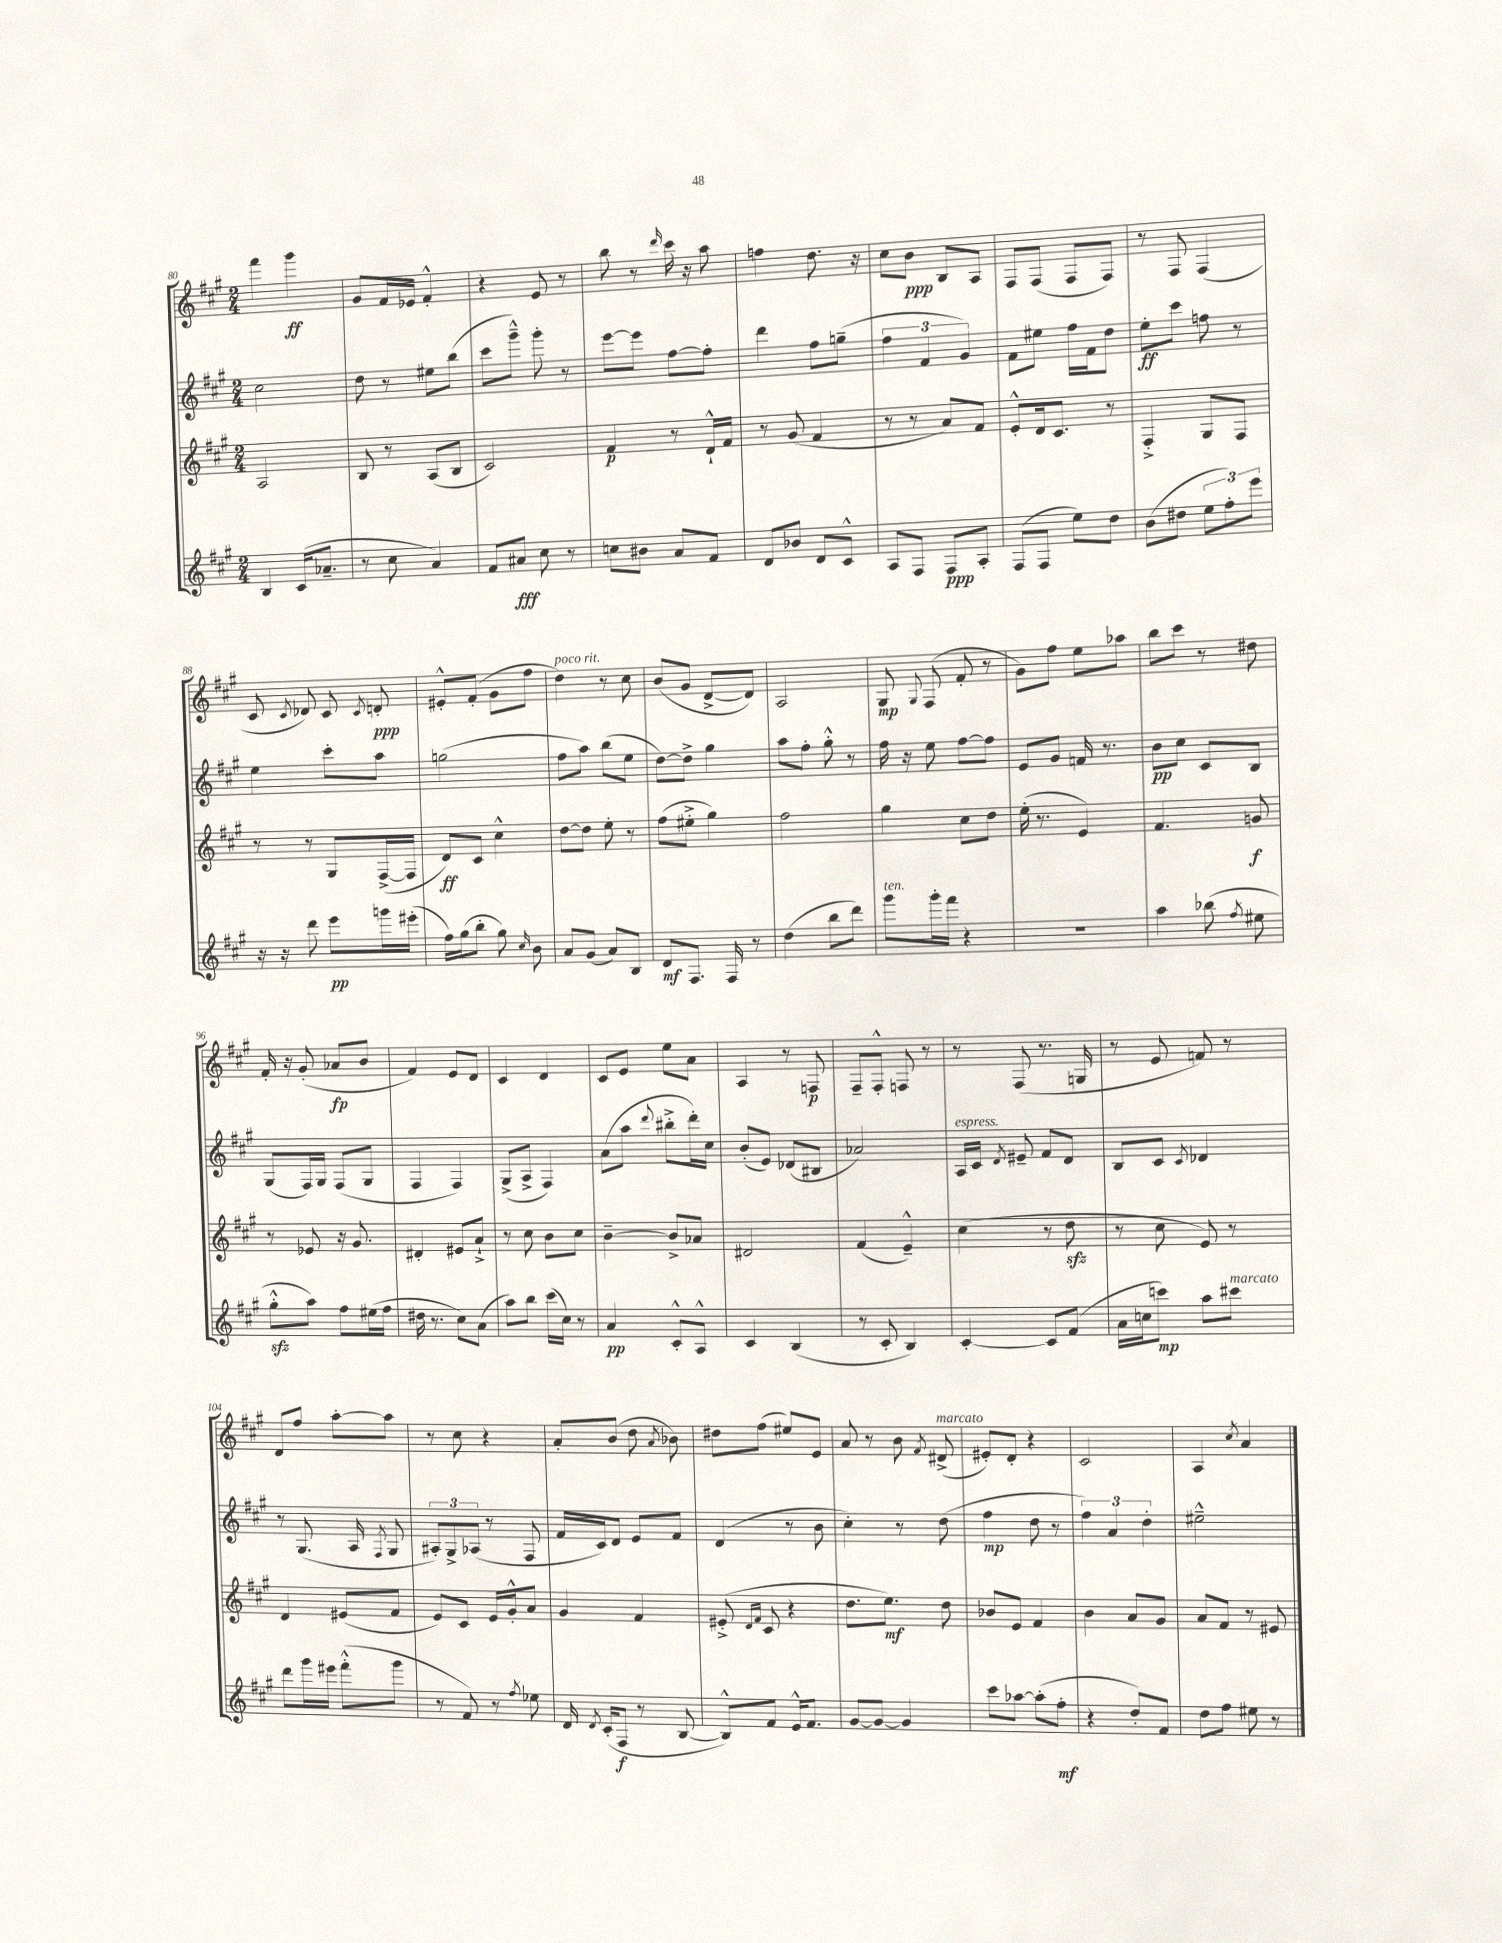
<<
\new StaffGroup <<
\new Staff = "s0" {
    \clef treble \key a \major \numericTimeSignature \time 2/4
    \autoBeamOff fis'''4 gis'''4\ff |
    gis'8[ fis'16 ees'16] fis'4-.-^ |
    r4 e'8 r8 |
    b''8 r8 \grace { d'''16 } cis'''16 r16 a''8 |
    f''4 d''8. r16 |
    cis''8[ b'8]\ppp b8[ a8] |
    fis8[ fis8]( fis8[ fis8]) |
    r8 fis8 fis4( |
    cis'8 \acciaccatura { cis'8 } des'8) cis'8 \acciaccatura { cis'8 } d'8-.\ppp |
    eis'8[-.-^ fis'8]-.( gis'8[ fis''8] |
    d''4^\markup { \italic "poco rit." }) r8 cis''8 |
    b'8[( gis'8] d'8[~-> d'8]) |
    a2 |
    gis8\mp \appoggiatura { gis8 } fis8( fis'8-. r8 |
    gis'8[) fis''8] e''8[ aes''8] |
    b''8[ cis'''8] r8 dis''8 |
    fis'16-. r16 gis'8-.( aes'8[\fp b'8] |
    fis'4) e'8[ d'8] |
    cis'4 d'4 |
    cis'8[ e'8] e''8[ a'8] |
    a4 r8 f8\p |
    fis8[-- fis8]-.-^ f8 r8 |
    r8 fis8( r8. g16 |
    r8 e'8 f'8) r8 |
    d'8[ fis''8] a''8[~-. a''8] |
    r8 cis''8 r4 |
    a'8[-. b'8]( d''8 \acciaccatura { a'8 } bes'8) |
    dis''8[ fis''8]( eis''8[) e'8] |
    a'8 r8 b'8 \acciaccatura { fis'8 } dis'8->^\markup { \italic "marcato" }( |
    eis'8[-.) d'8]-. r4 |
    cis'2 |
    a4 \acciaccatura { cis''8 } a'4 \bar "|." |
}
\new Staff = "s1" {
    \clef treble \key a \major \numericTimeSignature \time 2/4
    \autoBeamOff cis''2 |
    d''8 r8 eis''8[ b''8]( |
    cis'''8[ gis'''8]---^) gis'''8-. r8 |
    e'''8[~ e'''8] fis''8[~ fis''8]-. |
    d'''4 fis''8[ g''8]--( |
    \tuplet 3/2 { fis''4 fis'4 gis'4) } |
    fis'8[ eis''8] fis''16[ fis'16 d''8] |
    e''8[-.\ff cis'''8] f''8 r8 |
    e''4 cis'''8[-. a''8] |
    g''2( |
    fis''8[ a''8]) b''8[( e''8] |
    d''8[~) d''8]-> gis''4 |
    a''8[ fis''8]-. gis''8-.-^ r8 |
    fis''16 r16 e''8 fis''8[~ fis''8] |
    e'8[ gis'8] f'16 r8. |
    b'8[\pp cis''8] cis'8[ b8] |
    gis8[( fis16) gis16] fis8[( gis8] |
    fis4 fis4) |
    gis8[->( a8]-> fis4) |
    a'8[( a''8] \appoggiatura { d'''8 } bis''8[-.-> d'''16-.) cis''16] |
    b'8[-.( e'8]) des'8[( bis8] |
    aes'2) |
    a16[^\markup { \italic "espress." } cis'16] \acciaccatura { d'8 } eis'8-- fis'8[ d'8] |
    b8[ cis'8] \acciaccatura { cis'8 } des'4 |
    r8 gis8.( a16 \acciaccatura { fis8 } gis8 |
    \tuplet 3/2 { ais8[-.) gis8-> aes8]( } r8 fis8 |
    fis'16[ cis'16) d'8] e'8[ fis'8] |
    d'4( r8 b'8 |
    cis''4-.) r8 d''8( |
    fis''4\mp d''8 r8 |
    \tuplet 3/2 { fis''4) a'4 d''4-. } |
    eis''2---^ \bar "|." |
}
\new Staff = "s2" {
    \clef treble \key a \major \numericTimeSignature \time 2/4
    \autoBeamOff a2 |
    b8 r8 a8[( b8] |
    cis'2) |
    fis'4\p r8 d'16[-!-^ fis'16] |
    r8 gis'8( fis'4 |
    r8 r8 a'8[) fis'8] |
    e'8[-.-^ d'16 cis'8.] r8 |
    fis4-.-> gis8[ fis8] |
    r8 r8 gis8[ fis16~->( fis16] |
    d'8[\ff) cis'8] cis''4-^ |
    d''8[~ d''8] e''8-. r8 |
    fis''8[( eis''8]-.-> gis''4) |
    fis''2 |
    gis''4 cis''8[ d''8] |
    e''16-.( r8. e'4) |
    fis'4. g'8\f |
    r8 ees'8 r16 gis'8. |
    dis'4-. eis'8[ a'8]-!-> |
    r8 cis''8 b'8[ cis''8] |
    b'4~-- b'8[-> aes'8] |
    dis'2 |
    fis'4( e'4---^) |
    cis''4( r8 d''8\sfz |
    r8 cis''8 e'8) r8 |
    d'4 eis'8[( fis'8] |
    e'8[) cis'8] e'16[ gis'16-.-^ a'8] |
    gis'4 fis'4 |
    eis'8-.->( \grace { d'16[ fis'16] } cis'8 r4 |
    d''8.[ e''8.]\mf) d''8 |
    bes'8[ e'8] fis'4 |
    b'4 a'8[ gis'8] |
    a'8[ fis'8] r8 eis'8 \bar "|." |
}
\new Staff = "s3" {
    \clef treble \key a \major \numericTimeSignature \time 2/4
    \autoBeamOff b4 cis'16[( aes'8.]-- |
    r8 cis''8 a'4) |
    fis'8[ ais'8]\fff cis''8 r8 |
    c''8[ bis'8] a'8[ fis'8] |
    d'8[ bes'8] d'8[ cis'8]-^ |
    a8[ fis8] fis8[\ppp a8]-. |
    fis8[( fis8] e''8[) d''8] |
    b'8[( dis''8] \tuplet 3/2 { e''8[ fis''8-.) e'''8] } |
    r16 r16 d'''8 e'''8[\pp g'''16 eis'''16]-.( |
    fis''16[) gis''16( b''8]-. gis''8) \grace { cis''16 } b'8 |
    a'8[ gis'8]( a'8[) b8] |
    d'8[\mf fis8.] fis16 r8 |
    d''4( b''8[ d'''8]) |
    gis'''8[^\markup { \italic "ten." } gis'''16-. fis'''16] r4 |
    R2 |
    a''4 bes''8( \acciaccatura { fis''8 } eis''8 |
    gis''8[-.-^\sfz a''8]) fis''8[ eis''16( fis''16] |
    dis''16 r8. cis''8[) a'8]( |
    a''8[) b''8] cis'''16[( cis''16]) r8 |
    a'4\pp cis'8[-.-^ a8]-^ |
    cis'4 b4( |
    r8 cis'8-. b4) |
    cis'4~-. cis'8[ fis'8]( |
    a'16[ c''16 c'''8]\mp) a''8[ cis'''8]^\markup { \italic "marcato" } |
    d'''8[ gis'''16 eis'''16] fis'''8[-.-^( gis'''8] |
    r8 fis'8) r8 \acciaccatura { fis''8 } ees''8 |
    d'16 \acciaccatura { d'8 } cis'16[-.( fis8]\f r8 b8~ |
    b8[-^) fis'8] e'16[-^ fis'8.] |
    gis'8[~ gis'8]~ gis'4 |
    cis'''8[ aes''8]~ aes''8[-.( fis''8]-.\mf |
    r4 d''8[-.) fis'8] |
    d''8[ fis''8] eis''8 r8 \bar "|." |
}
>>
>>
\layout { \context { \Score currentBarNumber = #80 } }
